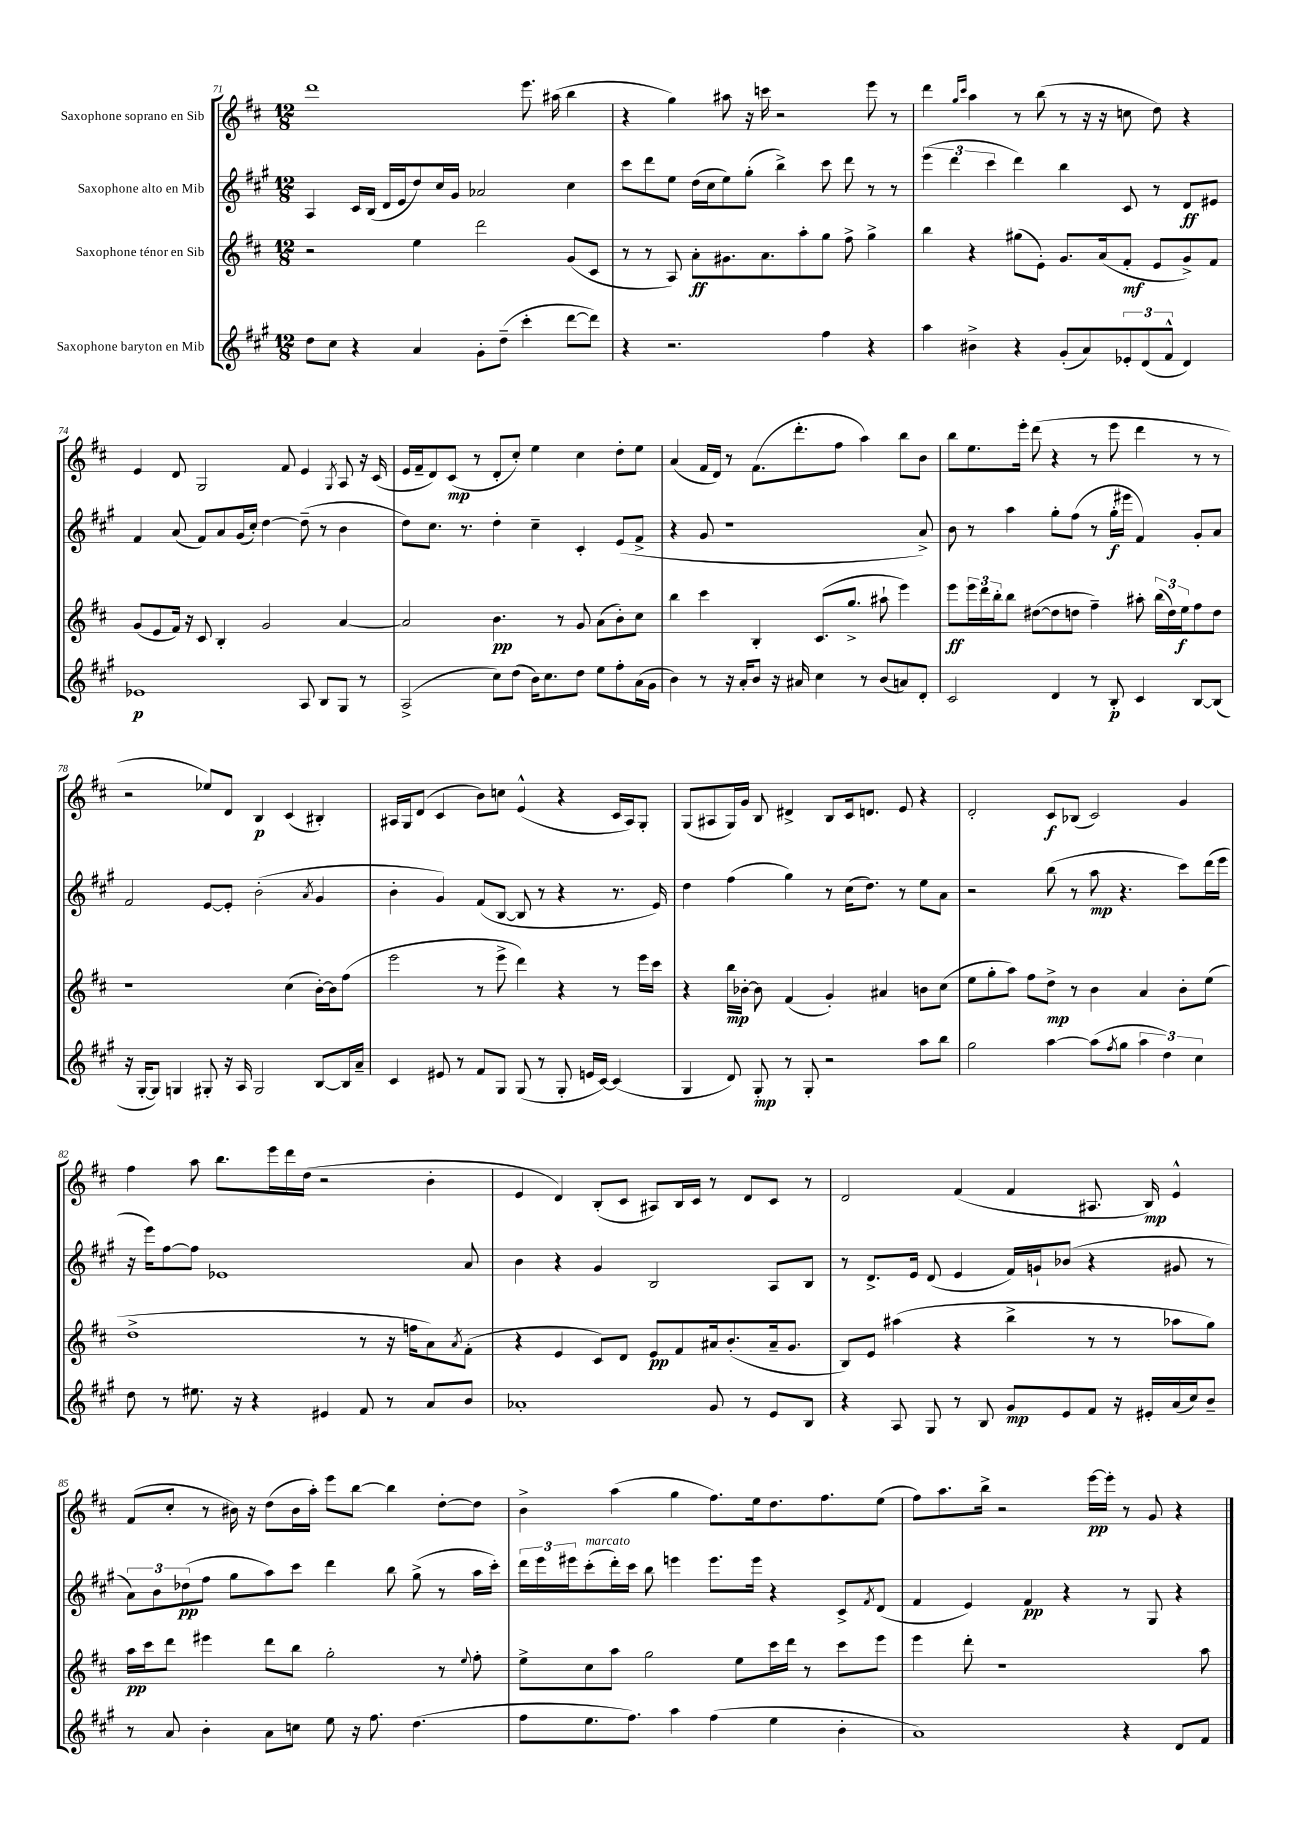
<<
\new StaffGroup <<
\new Staff = "s0" \with { instrumentName = "Saxophone soprano en Sib" } {
    \clef treble \key d \major \numericTimeSignature \time 12/8
    d'''1 e'''8. ais''16( b''4 |
    r4 g''4) ais''8 r16 c'''16 r2 e'''8 r8 |
    d'''4 \grace { g''16 cis'''16 } a''4 r8 b''8( r8 r16 r16 c''8 d''8) r4 |
    e'4 d'8 g2 fis'8 e'4 \acciaccatura { g8 } a8 r16 cis'16( |
    e'16 fis'16-- d'8) cis'8\mp( r8 d'8-. cis''8-.) e''4 cis''4 d''8-. e''8 |
    a'4( fis'16 d'16) r8 fis'8.( d'''8.-. fis''8 a''4) b''8 b'8 |
    b''8 e''8. e'''16-. d'''8( r4 r8 e'''8 d'''4 r8 r8 |
    r2 ees''8) d'8 b4\p cis'4( bis4-.) |
    ais16 g16 d'8( cis'4 b'8) c''8 e'4-^( r4 cis'16 ais16) g8-. |
    g8( ais8 g16) g'16 b8 dis'4-> b8 cis'16 d'8. e'8 r4 |
    d'2-. cis'8\f bes8( cis'2) g'4 |
    fis''4 a''8 b''8. e'''16 d'''16 d''16( r2 b'4-. |
    e'4 d'4) b8-.( cis'8 ais8) b16 cis'16 r8 d'8 cis'8 r8 |
    d'2 fis'4( fis'4 ais8. b16\mp) e'4-^ |
    fis'8( cis''8-. r8 bis'16) r16 d''8( bis'16 a''16-.) e'''8 b''8~ b''4 d''8~-. d''8 |
    b'4-> a''4( g''4 fis''8.) e''16 d''8. fis''8. e''8( |
    fis''8) a''8. b''16-> r2 e'''16~\pp e'''16-. r8 g'8 r4 \bar "|." |
}
\new Staff = "s1" \with { instrumentName = "Saxophone alto en Mib" } {
    \clef treble \key a \major \numericTimeSignature \time 12/8
    a4 cis'16 b16( d'16 e'16 d''8) cis''16 gis'16 aes'2 cis''4 |
    cis'''8 d'''8 e''8 d''16( cis''16 e''8) gis''8-.( b''4->) cis'''8 d'''8 r8 r8 |
    \tuplet 3/2 { e'''4( d'''4 cis'''4 } d'''4) b''4 cis'8 r8 d'8\ff eis'8 |
    fis'4 a'8( fis'8) a'8 gis'16( cis''16-.) d''4~ d''8--( r8 b'4 |
    d''8) cis''8. r8. d''4-. cis''4-- cis'4-. e'8( fis'8-> |
    r4 gis'8 r1 a'8->) |
    b'8 r8 a''4 gis''8-. fis''8( r8 gis''16-.\f eis'''16 fis'4) gis'8-. a'8 |
    fis'2 e'8~ e'8-. b'2-.( \acciaccatura { a'8 } gis'4 |
    b'4-. gis'4) fis'8( b8~ b8 r8 r4 r8. e'16) |
    d''4 fis''4( gis''4) r8 cis''16( d''8.) r8 e''8 a'8 |
    r2 b''8( r8 a''8\mp r4. cis'''8) d'''16( e'''16 |
    r16 e'''16) fis''8~ fis''8 ees'1 a'8 |
    b'4 r4 gis'4 b2 a8 b8 |
    r8 d'8.-> e'16 d'8( e'4 fis'16) g'16-! bes'8( r4 gis'8 r8 |
    \tuplet 3/2 { a'8) b'8 des''8\pp( } fis''8 gis''8 a''8) cis'''8 d'''4 b''8 gis''8->( r8 a''16 cis'''16-.) |
    \tuplet 3/2 { d'''16 e'''16 eis'''16 } cis'''8-.^\markup { \italic "marcato" }( d'''16-.) cis'''16 b''8 e'''4 e'''8. e'''16 r4 cis'8-> \acciaccatura { fis'8 } d'8( |
    fis'4 e'4) fis'4\pp r4 r8 gis8 r4 \bar "|." |
}
\new Staff = "s2" \with { instrumentName = "Saxophone ténor en Sib" } {
    \clef treble \key d \major \numericTimeSignature \time 12/8
    r2 e''4 d'''2 g'8( cis'8 |
    r8 r8 a8) a'8-.\ff gis'8. a'8. a''8-. g''8 fis''8-> g''4-> |
    b''4 r4 gis''8( e'8-.) g'8. a'16( fis'8-.\mf e'8 g'8->) fis'8 |
    g'8( e'8 fis'16) r16 cis'8 b4-. g'2 a'4~ |
    a'2 b'4.\pp r8 g'8 a'8( b'8-.) cis''8 |
    b''4 cis'''4 b4-. cis'8.( g''8.-> ais''8-! e'''4) |
    e'''8\ff \tuplet 3/2 { e'''16 d'''16 b''16-. } b''8 dis''8~( dis''8 d''8 fis''4--) ais''8-. \tuplet 3/2 { b''16( d''16) e''16\f } fis''8 d''8 |
    r1 cis''4( b'16~-.) b'16 fis''8( |
    e'''2 r8 e'''8-> d'''4) r4 r8 e'''16 cis'''16 |
    r4 b''16\mp bes'16~-. bes'8 fis'4( g'4-.) ais'4 b'8 cis''8( |
    e''8 g''8-. a''8) fis''8 d''8->\mp r8 b'4 a'4 b'8-. e''8( |
    d''1-> r8 r16 f''16 a'8) \acciaccatura { a'8 } fis'8-.( |
    r4 e'4 cis'8) d'8 e'8\pp fis'8 ais'16 b'8.-.( ais'16-- g'8. |
    b8) e'8 ais''4( r4 b''4-> r8 r8 aes''8 g''8) |
    a''16\pp cis'''16 d'''8 eis'''4 d'''8 b''8 g''2-. r8 \appoggiatura { e''8 } fis''8-. |
    e''8-> cis''8 a''8 g''2 e''8 cis'''16 d'''16 r8 cis'''8 e'''8 |
    e'''4 d'''8-. r1 a''8 \bar "|." |
}
\new Staff = "s3" \with { instrumentName = "Saxophone baryton en Mib" } {
    \clef treble \key a \major \numericTimeSignature \time 12/8
    d''8 cis''8 r4 a'4 gis'8-. d''8--( cis'''4-. d'''8~ d'''8) |
    r4 r2. fis''4 r4 |
    a''4 bis'4-> r4 gis'8-.( a'8) \tuplet 3/2 { ees'8-. d'8( fis'8-^ } d'4) |
    ees'1\p a8 b8 gis8 r8 |
    a2->( cis''8) d''8( b'16) cis''8. d''8 e''8 fis''8-. a'16( gis'16 |
    b'4) r8 r16 a'16-. b'8 r16 ais'16 cis''4 r8 b'8( a'8) d'8-. |
    cis'2 d'4 r8 b8-.\p cis'4 b8~ b8( |
    r16 gis16~-. gis8) g4 gis8-. r16 a16 gis2 b8~ b16 a'16-- |
    cis'4 eis'8 r8 fis'8 gis8 gis8( r8 gis8-. e'16 cis'16~) cis'4( |
    gis4 d'8) gis8-.\mp r8 gis8-. r2 a''8 b''8 |
    gis''2 a''4~ a''8( \acciaccatura { fis''8 } gis''8 \tuplet 3/2 { a''4 d''4) cis''4 } |
    d''8 r8 eis''8. r16 r4 eis'4 fis'8 r8 a'8 b'8 |
    aes'1-. gis'8 r8 e'8 b8 |
    r4 a8 gis8 r8 b8 gis'8\mp e'8 fis'8 r16 eis'16-. a'16( cis''16) b'8-- |
    r8 a'8 b'4-. a'8 c''8 e''8 r16 fis''8. d''4.( |
    fis''8 e''8. fis''8.) a''4 fis''4( e''4 b'4-. |
    a'1) r4 d'8 fis'8 \bar "|." |
}
>>
>>
\layout { \context { \Score currentBarNumber = #71 } }
